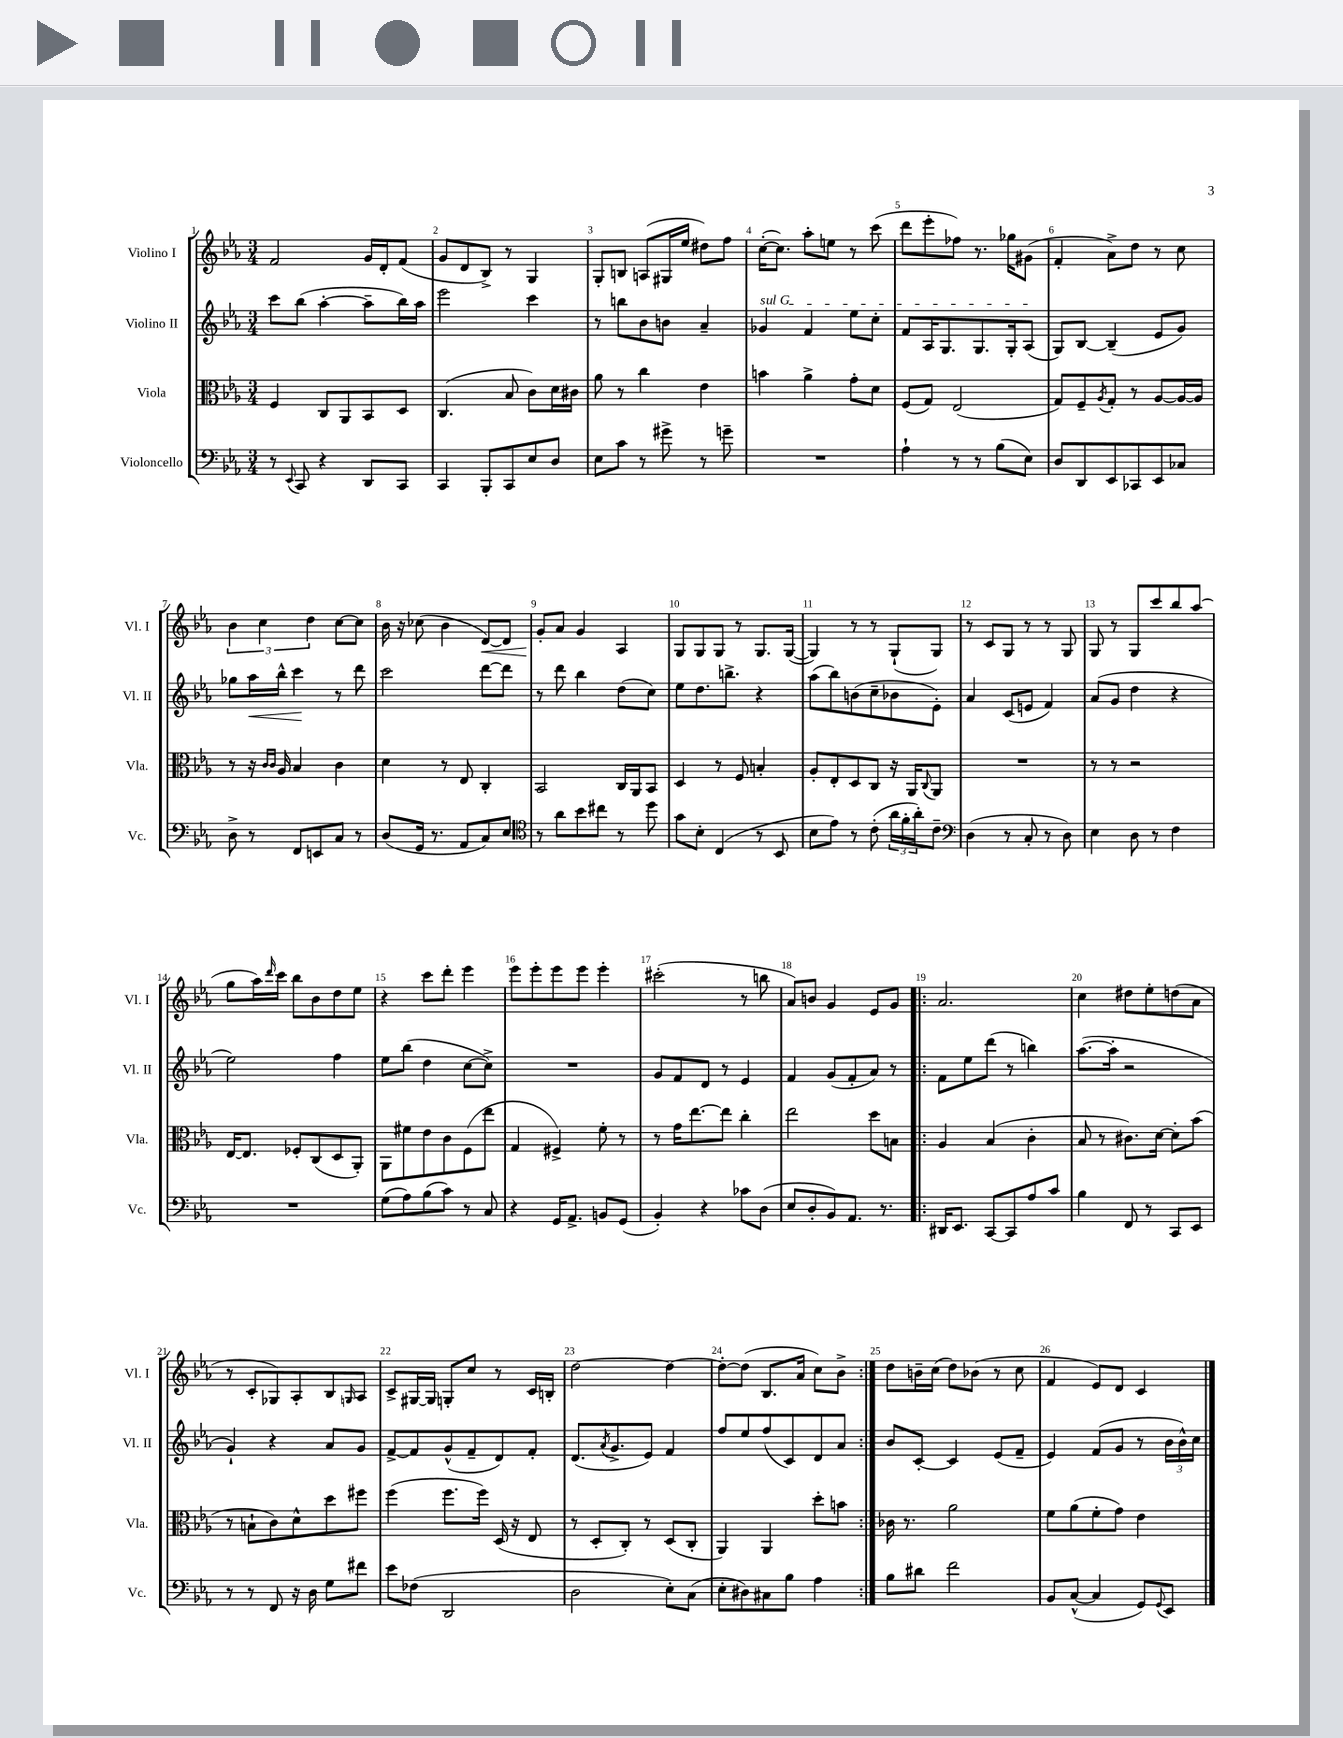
<<
\new StaffGroup <<
\new Staff = "s0" \with { instrumentName = "Violino I" shortInstrumentName = "Vl. I" } {
    \clef treble \key ees \major \numericTimeSignature \time 3/4
    f'2 g'16 d'16-. f'8( |
    g'8 d'8 bes8->) r8 g4 |
    g8-. b8 a8( gis16 ees''16 dis''8) f''8 |
    c''16~-.( c''8.) aes''8-. e''8 r8 c'''8( |
    d'''8 ees'''8-. fes''8) r8. ges''16 gis'8( |
    f'4-. aes'8->) d''8 r8 c''8 |
    \tuplet 3/2 { bes'4 c''4 d''4 } c''8~ c''8 |
    bes'16 r16 ces''8( bes'4 d'8~\<) d'8 |
    g'8-.\! aes'8 g'4 aes4 |
    g8 g8 g8 r8 g8. g16~( |
    g4) r8 r8 g8-!( g8) |
    r8 c'8 g8 r8 r8 g8 |
    g8 r8 g8 c'''8 bes''8 aes''8( |
    g''8 aes''16) \grace { d'''16 } c'''16 bes''8 bes'8 d''8 ees''8 |
    r4 c'''8 d'''8-. ees'''4 |
    ees'''8 ees'''8-. ees'''8 ees'''8 ees'''4-. |
    cis'''2-.( r8 b''8 |
    aes'8) b'8 g'4 ees'8 g'8 |
    \repeat volta 2 { aes'2. |
    c''4 dis''8 ees''8-. d''8( aes'8 |
    r8 c'8-. ges8) aes8-. bes8 \grace { g16 } aes8 |
    c'8-> gis16~ gis16 g8-. c''8 r8 c'16 b16-. |
    d''2~ d''4~ |
    d''8~-. d''8( bes8. aes'16 c''8) bes'8-> | }
    d''8 b'16-- c''16( d''8) bes'8( r8 c''8 |
    f'4 ees'8) d'8 c'4 \bar "|." |
}
\new Staff = "s1" \with { instrumentName = "Violino II" shortInstrumentName = "Vl. II" } {
    \clef treble \key ees \major \numericTimeSignature \time 3/4
    c'''8 bes''8( aes''4~-. aes''8-- bes''16) aes''16 |
    ees'''2 c'''4 |
    r8 b''8 bes'8 b'8 aes'4-- |
    \once \override TextSpanner.bound-details.left.text = \markup { \italic "sul G" } ges'4\startTextSpan f'4 ees''8 c''8-. |
    f'8 aes16 g8. g8. g16-. aes8\stopTextSpan( |
    g8) bes8~ bes4--( ees'8 g'8) |
    ges''8 aes''16\< bes''16-^ c'''4\! r8 d'''8 |
    c'''2 d'''8~ d'''8 |
    r8 d'''8 bes''4 d''8( c''8) |
    ees''8 d''8. b''8.-> r4 |
    aes''8( bes''8) b'8( c''8-- bes'8 ees'8-.) |
    aes'4 c'8( e'8 f'4) |
    aes'8( g'8 d''4 r4 |
    ees''2) f''4 |
    ees''8 bes''8( d''4 c''8~ c''8->) |
    R2. |
    g'8 f'8 d'8 r8 ees'4 |
    f'4 g'8( f'8-. aes'8) r8 |
    \repeat volta 2 { f'8 ees''8 d'''8( r8 b''4) |
    aes''8.~( aes''16-. r2 |
    g'4-!) r4 aes'8 g'8 |
    f'8~-> f'8 g'8-^( f'8-- d'8) f'8-. |
    d'8.( \acciaccatura { aes'8 } g'8.-> ees'8) f'4 |
    f''8 ees''8 f''8( c'8) d'8 aes'8 | }
    bes'8 c'8~-. c'4 ees'8( f'8-- |
    ees'4) f'8( g'8 r8 \tuplet 3/2 { bes'16 bes'16-^) c''16 } \bar "|." |
}
\new Staff = "s2" \with { instrumentName = "Viola" shortInstrumentName = "Vla." } {
    \clef alto \key ees \major \numericTimeSignature \time 3/4
    f4 c8 aes,8 bes,8 d8 |
    c4.( bes8 c'8) d'16 cis'16 |
    aes'8 r8 c''4 ees'4 |
    b'4 aes'4-> g'8-. d'8 |
    f8( g8) ees2( |
    g8) f8-- \acciaccatura { aes8 } g8-. r8 aes8~ aes16~ aes16 |
    r8 r16 \grace { c'16 c'16 } aes16 bes4 c'4 |
    d'4 r8 ees8 c4-. |
    bes,2 c16 aes,16 bes,8 |
    d4 r8 f8 b4-. |
    aes8-. ees8-. d8 c8 r16 aes,16 \appoggiatura { c8 } aes,8 |
    R2. |
    r8 r8 r2 |
    ees16~ ees8. fes8-. c8( d8 aes,8-.) |
    aes,8 fis'8 ees'8 c'8 f8( ees''8 |
    g4 fis4->) f'8-. r8 |
    r8 g'16 ees''8.~ ees''8 c''4-. |
    ees''2 d''8 b8 |
    \repeat volta 2 { aes4 bes4( c'4-. |
    bes8 r8 cis'8.) d'16~ d'8-. bes'8( |
    r8 b8-! c'8) d'8-^ d''8 fis''8 |
    f''4( f''8. f''16) d16( r16 ees8 |
    r8 d8-. c8-.) r8 d8( c8-. |
    aes,4) aes,4 d''8-. b'8 | }
    ces'16 r8. aes'2 |
    f'8 aes'8( f'8-. g'8) ees'4 \bar "|." |
}
\new Staff = "s3" \with { instrumentName = "Violoncello" shortInstrumentName = "Vc." } {
    \clef bass \key ees \major \numericTimeSignature \time 3/4
    r8 \appoggiatura { ees,8 } c,8 r4 d,8 c,8 |
    c,4 bes,,8-. c,8 ees8 d8 |
    ees8 c'8 r8 gis'8-> r8 g'8-- |
    R2. |
    aes4-! r8 r8 bes8( ees8) |
    d8 d,8 ees,8 ces,8 ees,8 ces8 |
    d8-> r8 f,8 e,8 c8 r8 |
    d8( g,16 r8. aes,8 c8) ees8 |
    \clef tenor r8 aes'8 bes'8 cis''8 r8 d''8 |
    g'8 bes8-. c4( r8 bes,8 |
    bes8 ees'8) r8 c'8-.( \tuplet 3/2 { aes'16 f'16-. aes'16-.) } c'8-- |
    \clef bass d4( r8 c8-. r8 d8) |
    ees4 d8 r8 f4 |
    R2. |
    g8( aes8) bes8( c'8) r8 c8 |
    r4 g,16 aes,8.-> b,8 g,8( |
    bes,4-.) r4 ces'8 d8( |
    ees8 d8-. bes,8) aes,8. r8. |
    \repeat volta 2 { dis,16 ees,8. c,8~ c,8 aes8 c'8 |
    bes4 f,8 r8 c,8 ees,8 |
    r8 r8 f,8 r16 d16 g8 fis'8 |
    ees'8 fes8( d,2 |
    d2 ees8-.) c8( |
    ees8-. dis8) cis8 bes8 aes4 | }
    bes8 dis'8 f'2 |
    bes,8 c8~-^( c4 g,8) \appoggiatura { g,8 } ees,8 \bar "|." |
}
>>
>>
\layout { \context { \Score \override BarNumber.break-visibility = ##(#f #t #t) barNumberVisibility = #all-bar-numbers-visible } }
